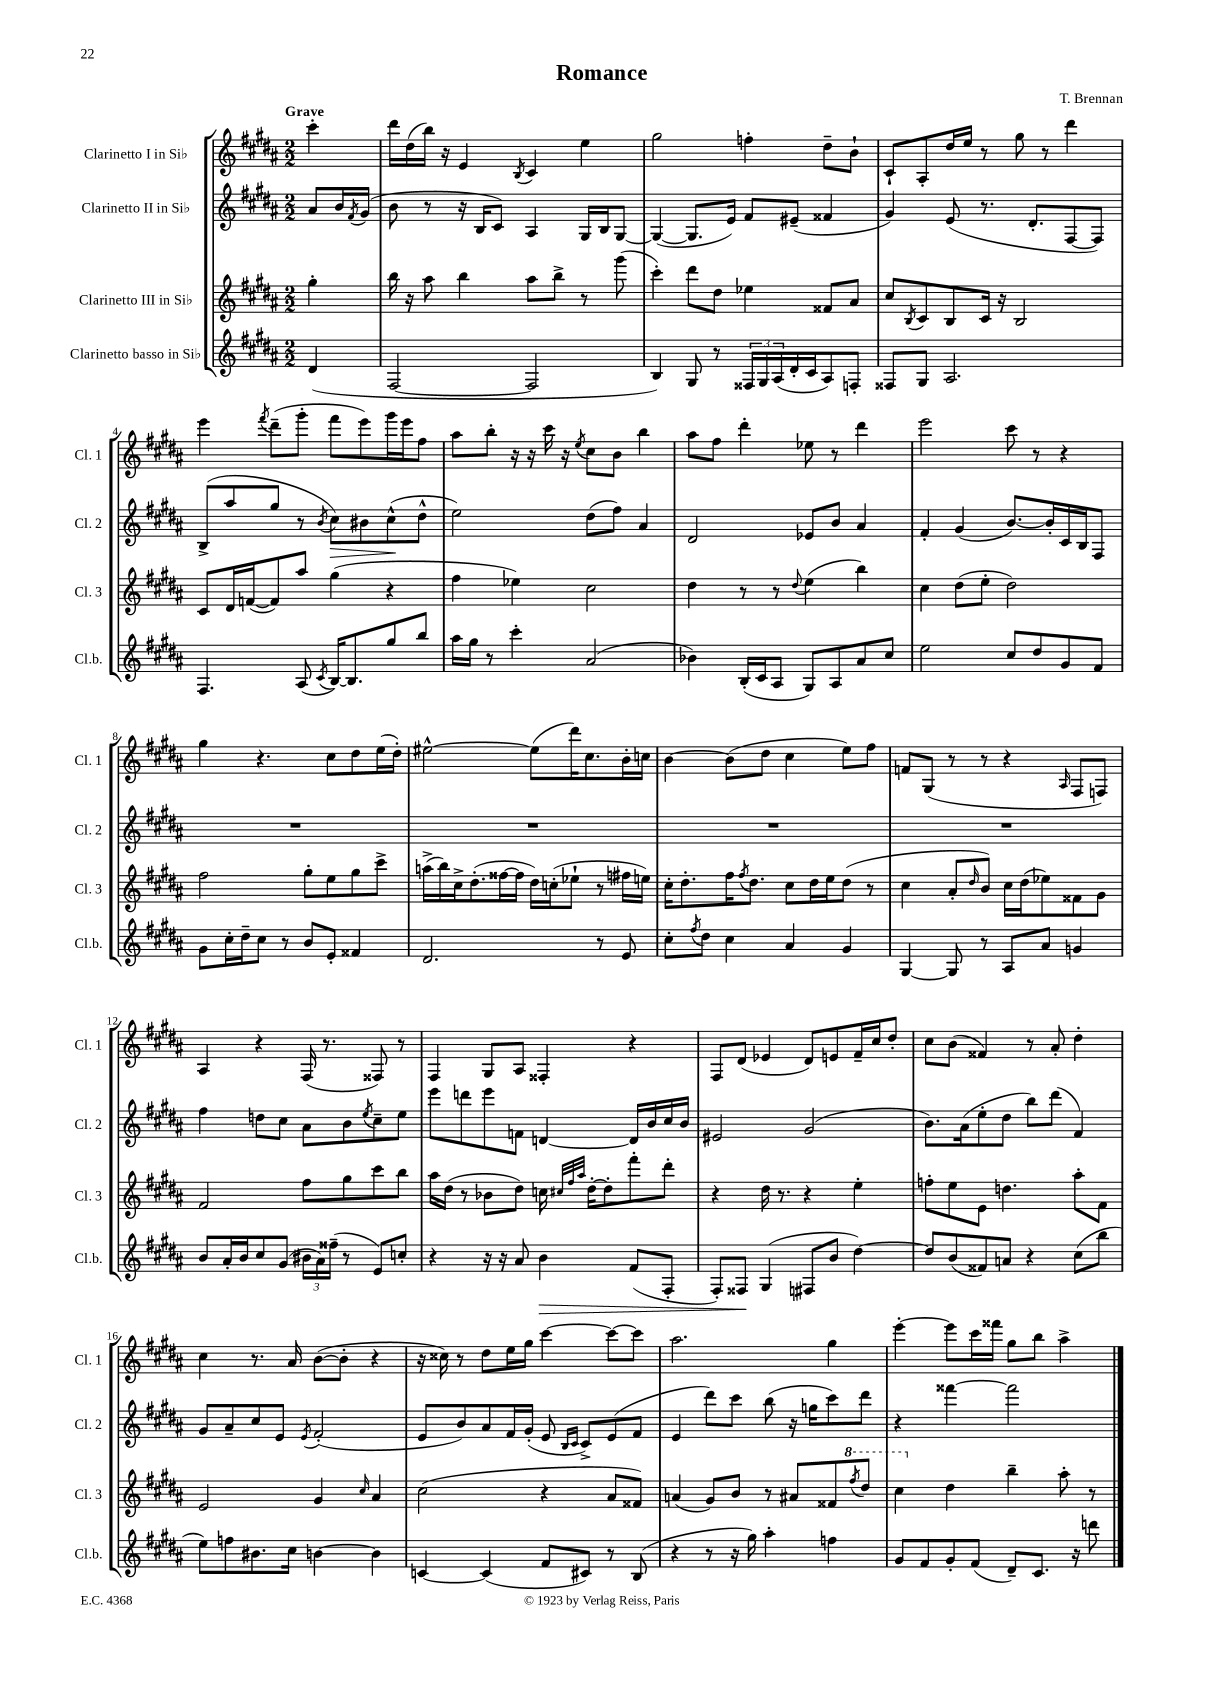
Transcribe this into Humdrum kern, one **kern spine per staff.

**kern	**kern	**kern	**kern
*staff4	*staff3	*staff2	*staff1
*clefG2	*clefG2	*clefG2	*clefG2
*k[f#c#g#d#a#]	*k[f#c#g#d#a#]	*k[f#c#g#d#a#]	*k[f#c#g#d#a#]
*M2/2	*M2/2	*M2/2	*M2/2
(4d#	4gg#'	8a#	4ccc#'
.	.	16b	.
.	.	8qf#	.
.	.	(16g#	.
=	=	=	=
[2F#	16bb	8b	16ddd#
.	16r	.	(16dd#
.	8aa#	8r	16bb)
.	.	.	16r
.	4bb	16r	4e
.	.	16B	.
.	.	8c#)	.
.	.	.	8qB
2F#]	8aa#	4A#	4c#
.	8bb^	.	.
.	8r	16G#	4ee
.	.	16B	.
.	(8ggg#	[8G#	.
=	=	=	=
4B)	4ccc#')	(4G#_	2gg#
8G#	8ddd#	8.G#]	.
8r	8dd#	.	.
.	.	16e)	.
24F##	4ee-	8f#	4ff'
24G#	.	.	.
(24A#	.	.	.
16d#'	.	(8e#~	.
16c#	.	.	.
8A#)	8f##	4f##	8dd#~
8F'	8a#	.	8b`
=	=	=	=
8F##	8cc#	4g#)	8c#`
.	8qB	.	.
8G#	8c#	.	8A#'
2.A#	8B	(8e	16dd#
.	.	.	16ee
.	16c#	8.r	8r
.	16r	.	.
.	2B	.	8gg#
.	.	8.d#'	.
.	.	.	8r
.	.	[8F#	4ddd#
.	.	8F#])	.
=	=	=	=
4.F#	8c#	(8B^	4eee
.	16d#	8aa#	.
.	([16f	.	.
.	.	.	8qfff#
.	8f])	8gg#	(8ddd#~
(8A#	8aa#	8r	8ggg#'
8qc#	.	8qb	.
[16B)	(4gg#	8cc#)	8fff#
8.B]	.	.	.
.	.	8b#	8eee)
8gg#	4r	(8cc#^^	16ggg#
.	.	.	16eee
8bb	.	8dd#^^	8ff#
=	=	=	=
16aa#	4ff#	2ee)	8aa#
16gg#	.	.	.
8r	.	.	8bb'
4ccc#'	4ee-)	.	16r
.	.	.	16r
.	.	.	16ccc#
.	.	.	16r
.	.	.	8qee
(2a#	2cc#	(8dd#	8cc#
.	.	8ff#)	8b
.	.	4a#	4bb
=	=	=	=
4b-)	4dd#	2d#	8aa#
.	.	.	8ff#
(16B'	8r	.	4ddd#'
16c#	.	.	.
8A#	8r	.	.
.	8qqdd#	.	.
8G#)	(4ee	8e-	8ee-
8A#	.	8b	8r
8a#	4bb)	4a#	4ddd#
8cc#	.	.	.
=	=	=	=
2ee	4cc#	4f#'	2eee
.	(8dd#	(4g#	.
.	8ee'	.	.
8cc#	2dd#)	[8.b)	8ccc#
8dd#	.	.	8r
.	.	16b']	.
8g#	.	16c#	4r
.	.	16B	.
8f#	.	8F#	.
=	=	=	=
8g#	2ff#	1r	4gg#
16cc#'	.	.	.
16dd#~	.	.	.
8cc#	.	.	4.r
8r	.	.	.
8b	8gg#'	.	.
8e'	8ee	.	8cc#
4f##	8gg#	.	8dd#
.	8ccc#^	.	(16ee
.	.	.	16dd#')
=	=	=	=
2.d#	(16aa^	1r	[2ee#^^
.	16bb)	.	.
.	16cc#^	.	.
.	(8.dd#'	.	.
.	[16ff##	.	.
.	16ff##]	.	.
.	16dd#)	.	(8ee#]
.	(16cc'	.	.
.	8ee-`	.	16ddd#)
.	.	.	8.cc#
8r	8r	.	.
8e	16ff#	.	16b'
.	16ee)	.	16cc
=	=	=	=
8cc#'	16cc#'	1r	[4b
.	8.dd#'	.	.
8qff#	.	.	.
8dd#	.	.	.
4cc#	16ff#	.	(8b]
.	8qff#	.	.
.	8.dd#	.	.
.	.	.	8dd#
4a#	8cc#	.	4cc#
.	16dd#	.	.
.	16ee	.	.
4g#	(8dd#	.	8ee)
.	8r	.	8ff#
=	=	=	=
[4G#	4cc#	1r	8f
.	.	.	(8G#
8G#]	8a#'	.	8r
.	16qqdd#	.	.
8r	8b)	.	8r
8A#	16cc#	.	4r
.	(16dd#	.	.
8a#	8ee-)	.	.
.	.	.	16qqA#
4g	8f##	.	8F#
.	8g#	.	8F)
=	=	=	=
8b	2f#	4ff#	4A#
16a#'	.	.	.
16b	.	.	.
8cc#	.	8dd	4r
(8g#	.	8cc#	.
24b#	8ff#	8a#	(16F#
24a#)	.	.	.
.	.	.	8.r
(24ff##~	.	.	.
8r	8gg#	8b	.
.	.	8qee	.
8e)	8ccc#	8cc#~	8F##)
8cc'	8bb	8ee	8r
=	=	=	=
4r	16aa#	8eee	4F#
.	(16dd#	.	.
.	8r	8ddd	.
16r	8b-	8eee	8G#
16r	.	.	.
8a#	8dd#)	8f	8A#
4b	16cc	[4d	4F##'
.	32qqcc#	.	.
.	32qqff#	.	.
.	32qqaa#	.	.
.	[16dd#'	.	.
.	8dd#']	.	.
(8f#	8fff#'	16d]	4r
.	.	16b	.
8F#'	8ddd#'	16cc#	.
.	.	16b	.
=	=	=	=
8F#')	4r	2e#	8F#
8F##	.	.	(8d#
(4G#	16dd#	.	4e-
.	8.r	.	.
8F#	4r	(2g#	8d#)
8b	.	.	8e
[4dd#)	4ee'	.	16f#~
.	.	.	16cc#
.	.	.	8dd#'
=	=	=	=
8dd#]	8ff'	8.b)	8cc#
(8b	8ee	.	(8b
.	.	(16a#	.
8f##)	8e	8ee'	4f##)
8a	4.dd	8dd#	.
4r	.	8bb)	8r
.	.	(8ddd#	8a#'
(8cc#	8aa#'	4f#)	4dd#'
8bb	8f#	.	.
=	=	=	=
8ee)	2e	8g#	4cc#
8ff	.	8a#~	.
8.b#	.	8cc#	8.r
.	.	8e	.
16cc#	.	.	16a#
.	.	8qe	.
[4b	4g#	(2f#'	([8b
.	.	.	8b']
.	16qqcc#	.	.
4b]	4a#	.	4r
=	=	=	=
[4c	(2cc#	8e	16r
.	.	.	16cc##)
.	.	8b)	8r
(4c]	.	8a#	8dd#
.	.	16f#	16ee
.	.	(16g#'	16gg#
8f#	4r	8e	[4ccc#
.	.	16qqB	.
.	.	16qqc#	.
8c#)	.	8c#^)	.
8r	8a#	(8e	8ccc#_
(8B	8f##)	8f#	8ccc#]
=	=	=	=
4r	(4a	4e	2.aa#
8r	8g#)	8ddd#)	.
16r	8b	8ccc#	.
16gg#)	.	.	.
4aa#'	8r	(8bb	.
.	8a#	16r	.
.	.	16gg	.
4ff	8f##	8ccc#)	4gg#
.	8qfff#	.	.
.	8ddd#	8ddd#	.
=	=	=	=
8g#	4ccc#	4r	[4eee'
8f#	.	.	.
8g#'	4dd#	[4fff##	8eee]
(8f#	.	.	16ccc#
.	.	.	16fff##
8d#~)	4bb~	2fff##]	8gg#
8.c#	.	.	8bb
.	8aa#'	.	4aa#^
16r	.	.	.
8ddd	8r	.	.
==	==	==	==
*-	*-	*-	*-
